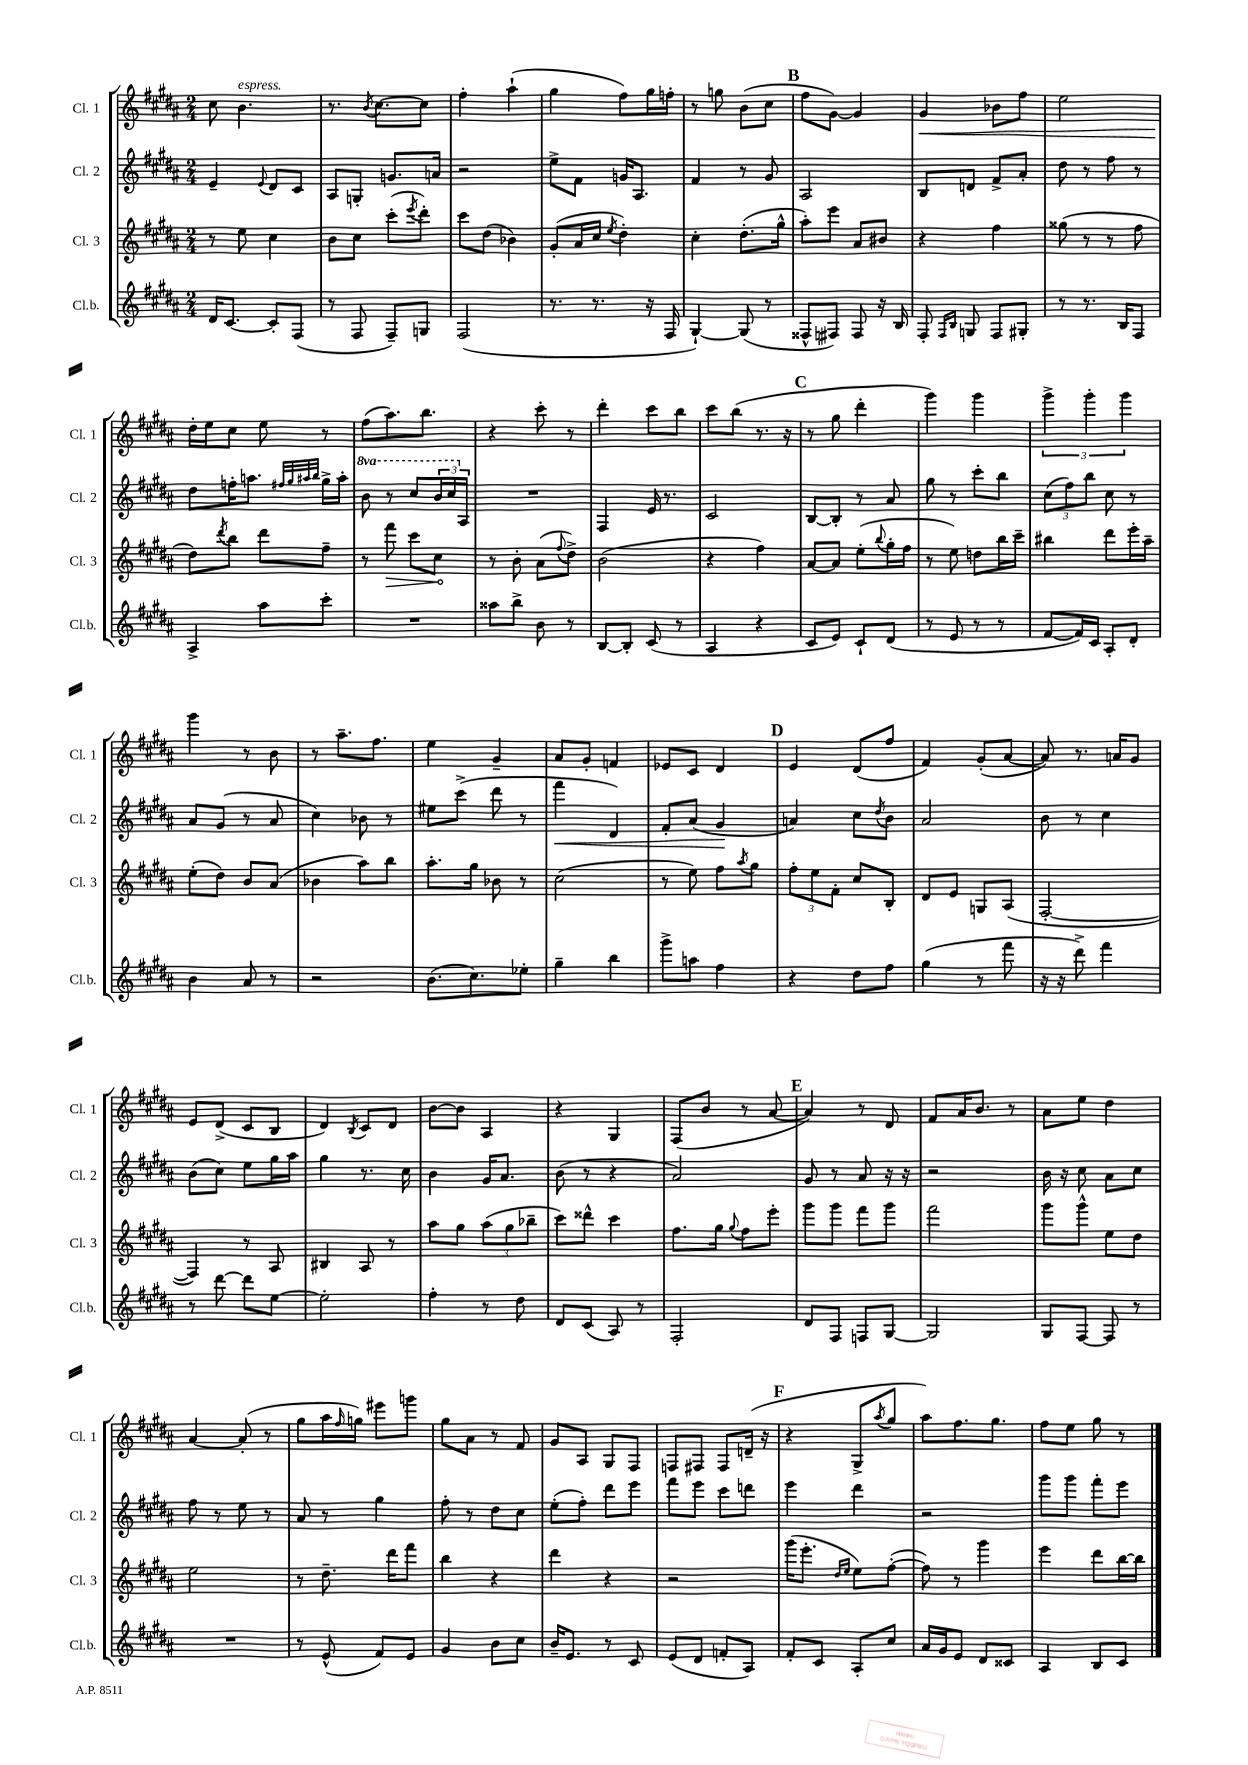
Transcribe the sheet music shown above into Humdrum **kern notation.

**kern	**kern	**kern	**kern
*staff4	*staff3	*staff2	*staff1
*clefG2	*clefG2	*clefG2	*clefG2
*k[f#c#g#d#a#]	*k[f#c#g#d#a#]	*k[f#c#g#d#a#]	*k[f#c#g#d#a#]
*M2/4	*M2/4	*M2/4	*M2/4
16d#	8r	4e~	8cc#
[8.c#	.	.	.
.	8ee	.	4.b
.	.	8qqe	.
8c#']	4cc#	8d#	.
(8F#	.	8c#	.
=	=	=	=
8r	8b	8A#	8.r
8F#	8cc#	8G'	.
.	.	.	8qb
.	.	.	[8.cc#
8F#~)	(8ccc#'	8.g	.
.	8qeee	.	.
8G	8ddd#')	.	8cc#]
.	.	16a	.
=	=	=	=
(2F#	8ccc#	2r	4ff#'
.	(8dd#	.	.
.	4b-)	.	(4aa#`
=	=	=	=
8.r	(8g#'	8ee^	4gg#
.	16a#	8f#	.
8.r	16cc#	.	.
.	8qee	.	.
.	4dd#')	16g	8ff#)
.	.	8.A#	.
16r	.	.	16gg#
16F#	.	.	16ff'
=	=	=	=
[4G#`)	4cc#'	4f#	8r
.	.	.	8gg
(8G#]	(8.dd#'	8r	(8b
8r	.	8g#	8cc#
.	16gg#^^	.	.
=	=	=	=
8F##^^	8aa#')	2A#	8ff#
8F#)	8eee	.	[8g#)
8F#	8a#	.	4g#]
16r	8b#	.	.
16B	.	.	.
=	=	=	=
8F#'	4r	8B	4g#
16qqF#	.	.	.
16qqB	.	.	.
8G	.	8d	.
8F#	4ff#	8f#^	8b-
8G#'	.	8a#'	8ff#
=	=	=	=
8r	(8gg##	8dd#	2ee
8.r	8r	8r	.
.	8r	8ff#	.
16B	.	.	.
8F#	8ff#	8r	.
=	=	=	=
4A#^	8dd#)	8dd#	16dd#'
.	.	.	16ee
.	8qddd#	.	.
.	8bb	16ff'	8cc#
.	.	8.aa	.
8aa#	8ddd#	.	8ee
.	.	32qqff#	.
.	.	32qqgg#	.
.	.	32qqaa#	.
.	.	32qqbb	.
8ccc#'	8ff#~	16gg#^	8r
.	.	16aa#'	.
=	=	=	=
2r	8r	8bb	(8ff#
.	8fff#	8r	8.aa#)
.	8ccc#	8ccc#	.
.	.	.	8.bb
.	8cc#	24bb	.
.	.	24ccc#	.
.	.	24A#	.
=	=	=	=
8aa##	8r	2r	4r
8bb^	8b'	.	.
8b	(8a#	.	8ccc#'
.	8qqff#	.	.
8r	8dd#^)	.	8r
=	=	=	=
[8B	(2b	4F#	4ddd#'
8B']	.	.	.
(8c#	.	16e	8ccc#
.	.	8.r	.
8r	.	.	8bb
=	=	=	=
4A#	4r	2c#	8ccc#
.	.	.	(8bb
4r	4ff#)	.	8.r
.	.	.	16r
=	=	=	=
8c#	[8a#	[8B	8r
8e)	8a#]	8B']	8gg#
8c#`	(8ee'	8r	4ddd#'
.	8qqbb	.	.
(8d#	16gg#'	8a#	.
.	16ff#	.	.
=	=	=	=
8r	8r	8gg#	4ggg#)
8e	8ee)	8r	.
8r	8dd	8ccc#'	4ggg#
8r	16bb	8bb	.
.	16ccc#~	.	.
=	=	=	=
[8f#	4bb#	(12cc#	6ggg#^
.	.	12ff#)	.
16f#])	.	.	.
.	.	12bb	6ggg#'
16c#	.	.	.
8A#'	8ddd#	8cc#	.
.	.	.	6ggg#
8d#'	16eee'	8r	.
.	16aa#~	.	.
=	=	=	=
4b	(8ee'	8a#	4ggg#
.	8dd#)	(8g#	.
8a#	8b	8r	8r
8r	(8a#	8a#	8b
=	=	=	=
2r	4b-	4cc#)	8r
.	.	.	8.aa#~
.	8aa#)	8b-	.
.	.	.	8.ff#
.	8bb	8r	.
=	=	=	=
(8.b	8.aa#'	8ee#	4ee
.	.	(8ccc#^	.
8.cc#)	16gg#	.	.
.	8b-	8ddd#	4g#~
8ee-'	8r	8r	.
=	=	=	=
4gg#~	(2cc#	4fff#	8a#
.	.	.	8g#'
4bb	.	4d#)	4f
=	=	=	=
8ggg#^	8r	8f#'	8e-
8aa	8ee)	(8a#	8c#
4ff#	8ff#	4g#	4d#
.	8qaa#	.	.
.	8gg#	.	.
=	=	=	=
4r	12ff#'	4a)	4e
.	12ee	.	.
.	12f#'	.	.
8dd#	8cc#	8cc#	(8d#
.	.	8qdd#	.
8ff#	8B'	8b	8ff#
=	=	=	=
(4gg#	8d#	2a#	4f#)
.	8e	.	.
8r	8G	.	(8g#'
8fff#	(8A#	.	[8a#
=	=	=	=
16r	[2F#'	8b	8a#])
16r	.	.	.
8ddd#^)	.	8r	8.r
4fff#	.	4cc#	.
.	.	.	16a
.	.	.	8g#
=	=	=	=
8r	4F#])	(8b	8e
[8ddd#	.	8cc#)	(8d#^
8ddd#]	8r	8ee	8c#
[8ee	8A#	16gg#	8B
.	.	16aa#	.
=	=	=	=
2ee']	4B#	4gg#	4d#)
.	.	.	8qB
.	8A#	8.r	8c#
.	8r	.	8d#
.	.	16cc#	.
=	=	=	=
4ff#'	8aa#	4b	[8b
.	8gg#	.	8b]
8r	(12aa#	16g#	4A#
.	.	8.a#	.
.	12gg#	.	.
8dd#	.	.	.
.	12bb-~	.	.
=	=	=	=
8d#	8ccc#)	(8b	4r
(8c#	8ddd##^^	8r	.
8A#)	4ccc#	4r	4G#
8r	.	.	.
=	=	=	=
2F#'	8.ff#	2a#)	(8F#
.	.	.	8b
.	16gg#	.	.
.	8qqgg#	.	.
.	8ff#	.	8r
.	8eee'	.	[8a#
=	=	=	=
8d#	8ggg#	8g#	4a#])
8F#	8ggg#	8r	.
8F	8fff#	8a#	8r
[8G#	8ggg#	16r	8d#
.	.	16r	.
=	=	=	=
2G#]	2fff#	2r	8f#
.	.	.	16a#
.	.	.	8.b
.	.	.	8r
=	=	=	=
8G#	8ggg#	16b	8a#
.	.	16r	.
[8F#	8ggg#^^	8cc#	8ee
8F#]	8ee	8a#	4dd#
8r	8dd#	8cc#	.
=	=	=	=
2r	2ee	8ff#	[4a#
.	.	8r	.
.	.	8ee	(8a#']
.	.	8r	8r
=	=	=	=
8r	8r	8a#	8gg#
(8e^^	8.dd#~	8r	16aa#
.	.	.	16qqff#
.	.	.	16gg)
8f#)	.	4gg#	8eee#
.	16ddd#	.	.
8e	8fff#	.	8ggg
=	=	=	=
4g#	4bb	8ff#'	8gg#
.	.	8r	8a#
8b	4r	8dd#	8r
8cc#	.	8cc#	8f#
=	=	=	=
16b~	4ddd#	(8ee'	8g#
8.e	.	.	.
.	.	8ff#')	8A#
8r	4r	8ddd#	8G#
8c#	.	8eee	8F#
=	=	=	=
(8e	2r	8fff#	8F
8d#	.	8eee	8F#
8f'	.	8ccc#	8F#
8A#)	.	8ddd	(16d~
.	.	.	16r
=	=	=	=
8f#'	(16ggg#	4eee	4r
.	8.eee'	.	.
8c#	.	.	.
.	16qqdd#	.	.
.	16qqee	.	.
8A#'	8ee)	4ddd#	8G#^
.	.	.	8qaa#
8cc#	([8ff#'	.	8gg#
=	=	=	=
16a#	8ff#])	2r	8aa#)
16g#	.	.	.
8e	8r	.	8.ff#
8d#	4ggg#	.	.
.	.	.	8.gg#
8c##	.	.	.
=	=	=	=
4A#	4eee	8ggg#	8ff#
.	.	8ggg#	8ee
8B	8ddd#	8fff#'	8gg#
8c#	[16bb	8eee	8r
.	16bb]	.	.
==	==	==	==
*-	*-	*-	*-
